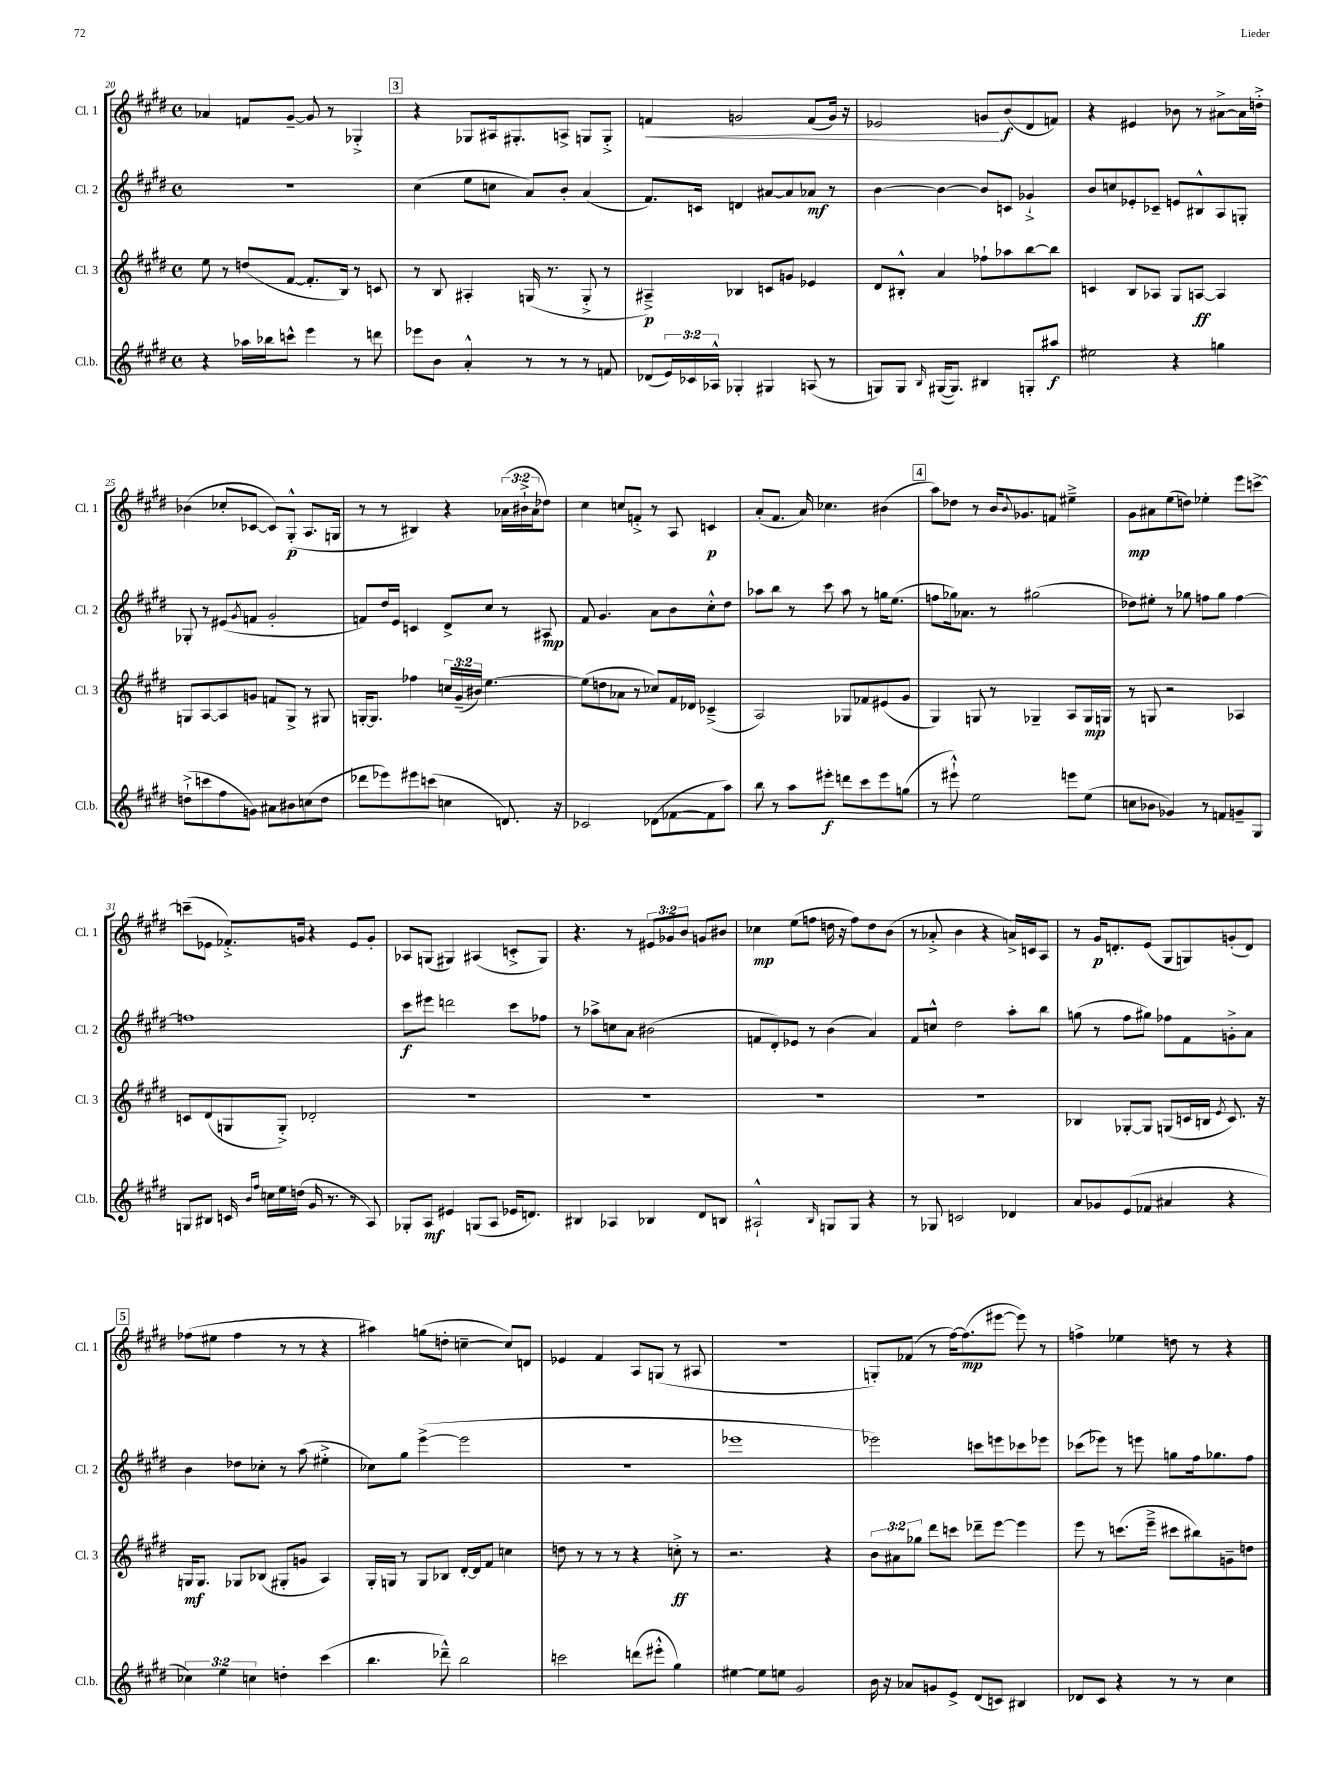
<<
\new StaffGroup <<
\new Staff = "s0" \with { instrumentName = "Cl. 1" shortInstrumentName = "Cl. 1" } {
    \clef treble \key e \major \defaultTimeSignature \time 4/4 \override Staff.TupletNumber.text = #tuplet-number::calc-fraction-text
    aes'4 f'8 gis'8~-- gis'8 r8 ges4-.-> |
    \mark \markup { \box "3" } r4 ges8 ais16 gis8.-. a8-> g8 g8-.-> |
    f'4\< g'2 f'8( g'16) r16 |
    ees'2 g'8\! b'8\f( dis'8 f'8) |
    r4 eis'4 bes'8 r8 ais'8~-> ais'16 d''16-.-> |
    bes'4( ces''8-. ces'8~ ces'8) gis8-.-^\p( a8. g16 |
    r8 r8 bis4) r4 \tuplet 3/2 { aes'16( bis'16-!-> aes'16 } des''8) |
    cis''4 c''8 f'8-.-> r8 a8 c'4\p |
    a'8-.( fis'8. a'16) ces''4. bis'4( |
    \mark \markup { \box "4" } a''8) des''8 r8 b'16 \appoggiatura { b'8 } ges'8. f'8 eis''4---> |
    gis'8\mp ais'8 e''8( d''8) ees''4-. e'''8 c'''8~-> |
    c'''8--( ees'8 fes'8.-.->) g'16 r4 ees'8 g'8-. |
    aes8 g8( gis4) ais4( c'8-.-> gis8) |
    r4. r8 \tuplet 3/2 { eis'8 ges'8 b'8 } g'8 bis'8 |
    ces''4\mp e''8( f''8 d''16 r16 f''8) d''8 b'8( |
    r8 aes'8-.-> b'4 r4 a'16->) c'16 a8 |
    r8 gis'16\p d'8.-. e'8( gis8 g8) g'8-.( d'8) |
    \mark \markup { \box "5" } fes''8( eis''8 fes''4 r8 r8 r4 |
    ais''4) g''8( d''8-. c''4~-- c''8) d'8 |
    ees'4 fis'4 a8 g8( r8 ais8 |
    R1 |
    g8-.) fes'8( r8 fis''16~) fis''8.\mp( eis'''8~ eis'''8) r8 |
    f''4-> ees''4 d''8 r8 r4 \bar "|." |
}
\new Staff = "s1" \with { instrumentName = "Cl. 2" shortInstrumentName = "Cl. 2" } {
    \clef treble \key e \major \defaultTimeSignature \time 4/4
    R1 |
    \mark \markup { \box "3" } cis''4( e''8 c''8 a'8) b'8-. a'4( |
    fis'8.) c'16 d'4 ais'8~ ais'8 aes'8\mf r8 |
    b'4~ b'4~ b'8 c'8 ges'4-!-> |
    b'8 c''8 ees'8-. ces'8-- e'8 bis8-^ a8 g8-. |
    ges8-. r8 eis'8( \acciaccatura { gis'8 } f'8 gis'2-. |
    f'8) dis''16 e'16 c'4 dis'8-> cis''8 r8 ais8\mp |
    fis'8 gis'4. a'8 b'8 cis''8-.-^ dis''8 |
    aes''8 b''8 r8 cis'''8 aes''8 r8 g''16 e''8.( |
    \mark \markup { \box "4" } f''8 ges''16) aes'8. r8 gis''2( |
    des''8) eis''8-. r8 ges''8 f''8 ges''8 f''4~ |
    f''1 |
    cis'''8\f eis'''8 d'''2 cis'''8 fes''8 |
    r8 aes''8-> c''8 a'8 bis'2( |
    f'8 dis'8-.) ees'8 r8 b'4( a'4) |
    fis'8 c''8-^ dis''2 a''8-. b''8 |
    g''8( r8 fis''8 gis''8) fes''8 fis'8 g'8-.-> a'8 |
    \mark \markup { \box "5" } b'4 des''8 ces''8-. r8 a''8( eis''4-.-> |
    ces''8) gis''8 e'''4~->( e'''2 |
    R1 |
    ees'''1 |
    ees'''2) c'''8 e'''8 ces'''8 ees'''8 |
    ces'''8( ees'''8) r8 e'''8 g''8 fis''16 ges''8. fis''8 \bar "|." |
}
\new Staff = "s2" \with { instrumentName = "Cl. 3" shortInstrumentName = "Cl. 3" } {
    \clef treble \key e \major \defaultTimeSignature \time 4/4 \override Staff.TupletNumber.text = #tuplet-number::calc-fraction-text
    e''8 r8 d''8( fis'8~ fis'8.-. b16) r8 c'8 |
    \mark \markup { \box "3" } r8 b8 ais4-. g16( r8. g8-.-> r8 |
    ais4--->\p) bes4 c'8 g'8 ees'4 |
    dis'8 bis8-.-^ a'4 fes''8-! aes''8 b''8~ b''8 |
    c'4 b8 aes8 gis8 a8~\ff a4 |
    g8 a8~ a8 g'8 f'8 g8-> r8 gis8 |
    g16~-. g8. fes''4 \tuplet 3/2 { c''16 gis'16--( bis'16) } e''4.~ |
    e''8( d''8 aes'8 r8 ces''8) fis'16 des'16 ces'4--->( |
    a2) ges8 fes'8 eis'8( gis'8 |
    \mark \markup { \box "4" } gis4) g8 r8 ges4-- a8 ges16\mp g16 |
    r8 g8 r2 aes4 |
    c'8 dis'8( g8 g8-.->) des'2-. |
    R1 |
    R1 |
    R1 |
    R1 |
    bes4 ges8~-. ges8 g8( c'16 b16 \acciaccatura { e'8 } c'8.) r16 |
    \mark \markup { \box "5" } g16\mf g8. ges8 bes8( gis8-. g'8 a4) |
    gis16-. g16 r8 g8 bes8 dis'16~-. dis'16 fis'8 c''4 |
    d''8 r8 r8 r8 r4 c''8-.->\ff r8 |
    r2. r4 |
    \tuplet 3/2 { b'8 ais'8 ges''8 } dis'''8 c'''8 des'''8-- e'''8~ e'''4 |
    e'''8 r8 c'''8.( e'''16---> cis'''8 bis''8) g'8-- d''8 \bar "|." |
}
\new Staff = "s3" \with { instrumentName = "Cl.b." shortInstrumentName = "Cl.b." } {
    \clef treble \key e \major \defaultTimeSignature \time 4/4 \override Staff.TupletNumber.text = #tuplet-number::calc-fraction-text
    r4 aes''16 bes''16 c'''8-^ e'''4 r8 d'''8 |
    \mark \markup { \box "3" } ees'''8 b'8 a'4-.-^ r8 r8 r8 f'8 |
    des'8( \tuplet 3/2 { e'16) ces'16 aes16-^ } ges4-. gis4 a8( r8 |
    g8) g8 \grace { b16 } gis16~( gis8.) bis4 g8-. ais''8\f |
    eis''2 r4 g''4 |
    d''8-!->( c'''8 fis''8 g'8) ais'8 bis'8 c''8( d''8 |
    des'''8 ees'''8) eis'''8 c'''8( c''4 d'8.) r16 |
    ces'2 des'8( fes'8~ fes'8 a''8) |
    b''8 r8 a''8 eis'''8-.\f d'''8 cis'''8 eis'''8 g''8( |
    \mark \markup { \box "4" } r8 eis'''8-!-^) e''2 e'''8 e''8( |
    c''8 bes'8 ges'4) r8 f'8 g'8-- gis8 |
    g8 bis8 c'16 \grace { b'16 fis''16 } c''16 e''16 d''16( gis'16 r8. r8 a8) |
    ges8-. a8\mf eis'4 g8( a8 ees'16 d'8.) |
    bis4 aes4 bes4 dis'8 b8 |
    ais2-!-^ \grace { b16 } g8 g8 r4 |
    r8 ges8 c'2 des'4 |
    a'8 ges'8 e'8( fes'8 ais'4 r4 |
    \mark \markup { \box "5" } \tuplet 3/2 { ces''4) e''4 c''4 } d''4-. cis'''4( |
    b''4. des'''8---^) b''2 |
    c'''2 d'''8( eis'''8-.-^ gis''4) |
    eis''4~ eis''8 e''8 gis'2 |
    b'16 r16 aes'8 g'8 e'8-> dis'8( c'8) bis4 |
    des'8 cis'8 r4 r8 r8 cis''4 \bar "|." |
}
>>
>>
\layout { \context { \Score currentBarNumber = #20 } }
